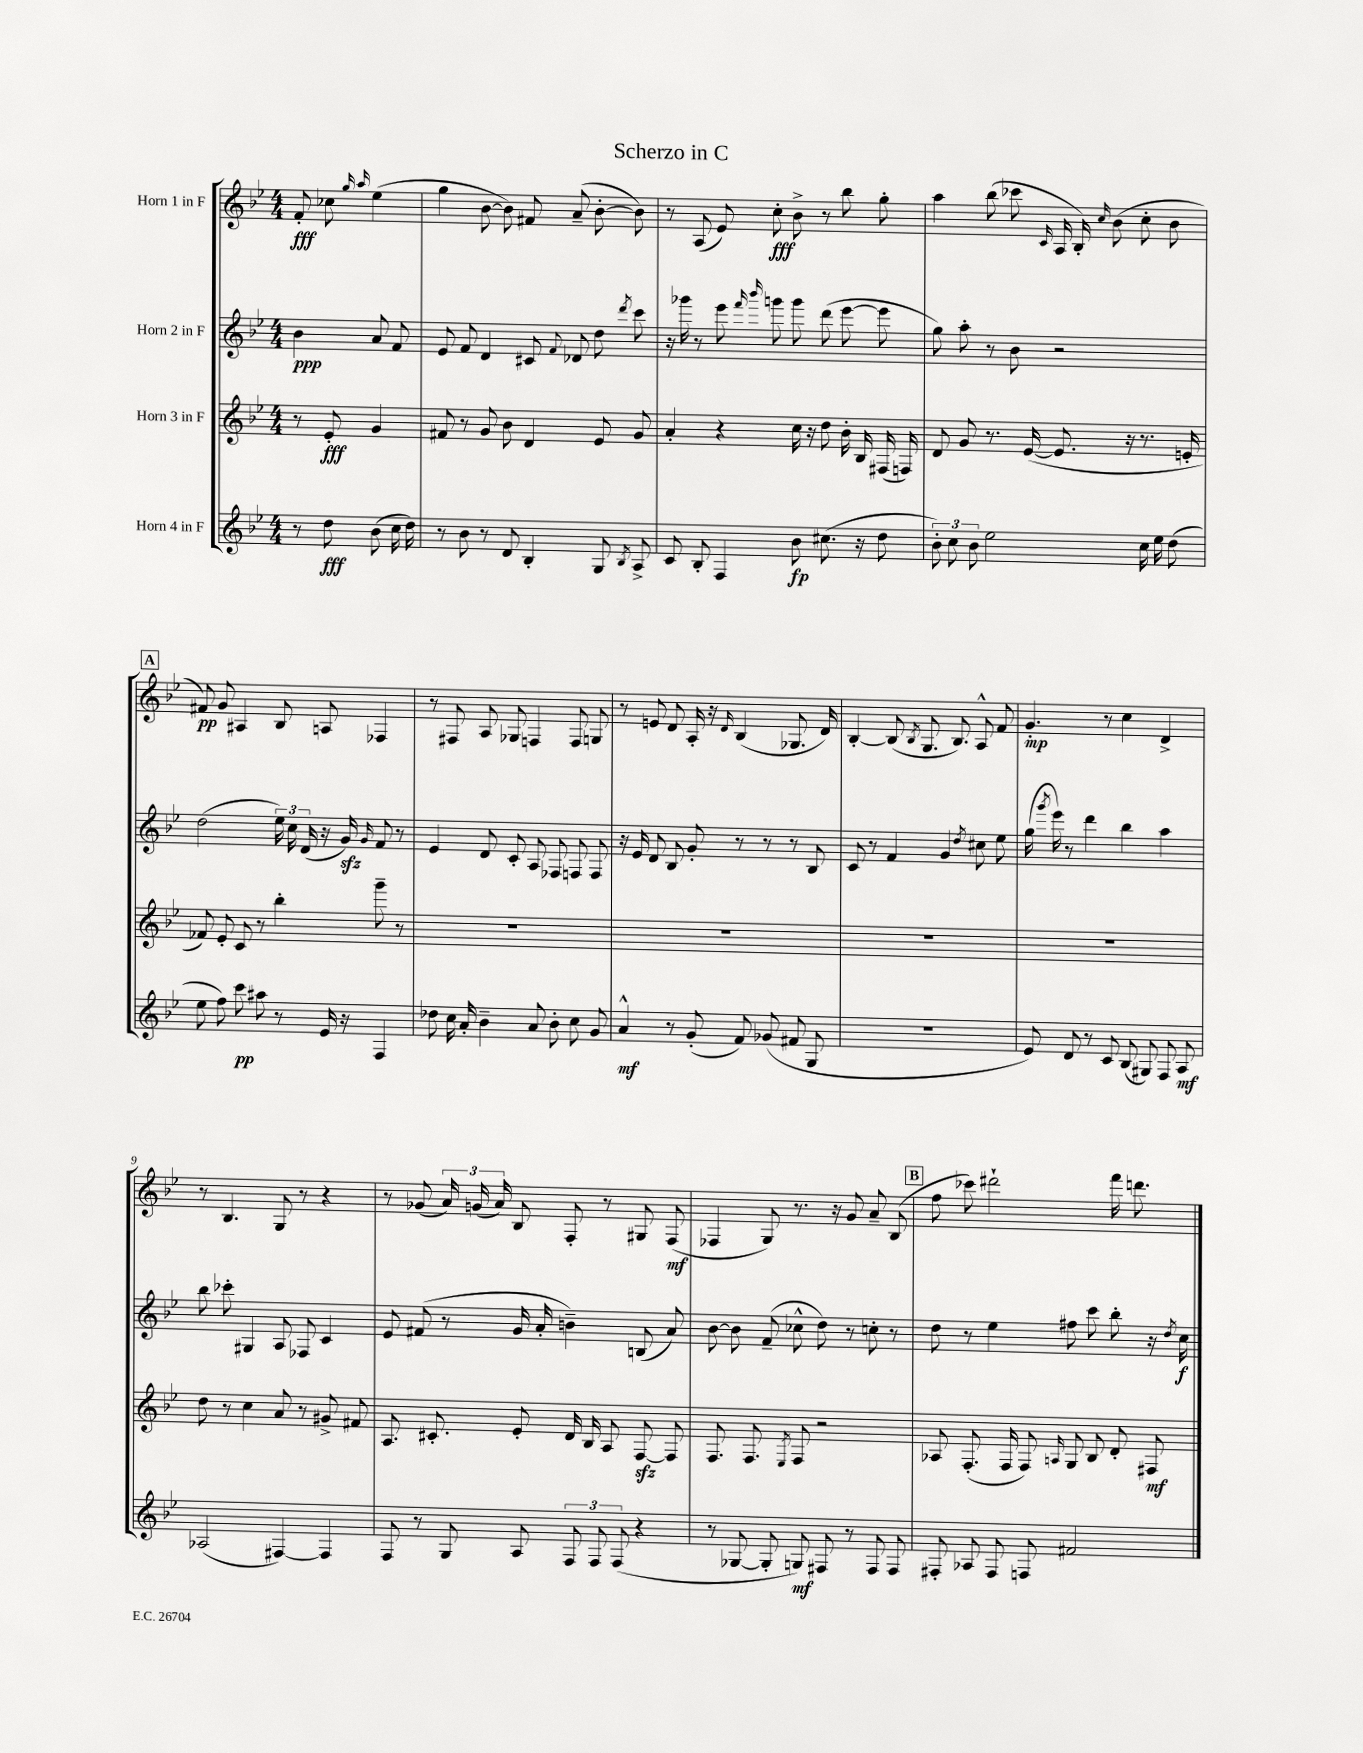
\header { title = "Scherzo in C" }
<<
\new StaffGroup <<
\new Staff = "s0" \with { instrumentName = "Horn 1 in F" } {
    \clef treble \key bes \major \numericTimeSignature \time 4/4 \partial 2
    \autoBeamOff f'8-.\fff ces''8 \grace { g''16 a''16 } ees''4( |
    g''4 bes'8~ bes'8) fis'8 a'8--( bes'8~-. bes'8) |
    r8 a8( ees'8) c''8-.\fff bes'8-> r8 bes''8 g''8-. |
    a''4 bes''8( ces'''8 \grace { c'16 } a16 bes16-.) \grace { c''16 } bes'8( c''8-. bes'8 |
    \mark \markup { \box "A" } fis'8\pp) g'8 ais4 bes8 a8 fes4 |
    r8 fis8 a8 ges8 f4 f8 g8 |
    r8 e'8 d'8 a16-. r16 \grace { d'16 } bes4( ges8. d'16) |
    bes4~-. bes8( \acciaccatura { bes8 } g8. bes8.) a8-^ f'8 |
    g'4.-.\mp r8 c''4 d'4-> |
    r8 bes4. g8 r8 r4 |
    r8 ges'8( \tuplet 3/2 { a'16) g'16( a'16) } bes8 f8-. r8 gis8 f8\mf( |
    fes4 g8) r8. r16 g'8 a'8-- bes8( |
    \mark \markup { \box "B" } f''8 ces'''8) dis'''2-! f'''16 d'''8. \bar "|." |
}
\new Staff = "s1" \with { instrumentName = "Horn 2 in F" } {
    \clef treble \key bes \major \numericTimeSignature \time 4/4 \partial 2
    \autoBeamOff bes'4\ppp a'8 f'8 |
    ees'8 f'8 d'4 cis'8 \appoggiatura { f'8 } des'8 d''8 \acciaccatura { d'''8 } c'''8 |
    r16 ges'''16 r8 ees'''8 \grace { f'''16 bes'''16 } g'''8 g'''8 d'''8( ees'''8~ ees'''8 |
    g''8) a''8-. r8 bes'8 r2 |
    \mark \markup { \box "A" } d''2( \tuplet 3/2 { ees''16) c''16 d'16( } r16 g'16\sfz) \grace { g'16 } f'8 r8 |
    ees'4 d'8 c'8-. a8 fes8 f8 f8 |
    r16 ees'16 d'8 bes8 g'8-. r8 r8 r8 bes8 |
    c'8 r8 f'4 g'4 \acciaccatura { d''8 } cis''8 ees''8 |
    g''16( \acciaccatura { g'''8 } ees'''16) r8 d'''4 bes''4 a''4 |
    bes''8 ces'''8-. gis4 a8 fes8 c'4 |
    ees'8 fis'8( r8 g'16 a'16-. b'4--) b8( a'8) |
    bes'8~ bes'8 f'8--( ces''8-^ d''8) r8 c''8-. r8 |
    \mark \markup { \box "B" } d''8 r8 ees''4 fis''8 c'''8 bes''8-. r16 \acciaccatura { d''8 } c''16\f \bar "|." |
}
\new Staff = "s2" \with { instrumentName = "Horn 3 in F" } {
    \clef treble \key bes \major \numericTimeSignature \time 4/4 \partial 2
    \autoBeamOff r8 ees'8-.\fff g'4 |
    fis'8 r8 g'8 bes'8 d'4 ees'8 g'8 |
    a'4-. r4 c''16 r16 d''8 bes'16-. bes16 fis16( f16) |
    d'8 g'8 r8. ees'16~( ees'8. r16 r8. e'16-. |
    \mark \markup { \box "A" } fes'8) ees'8-. c'8 r8 bes''4-. g'''8-- r8 |
    R1 |
    R1 |
    R1 |
    R1 |
    d''8 r8 c''4 a'8 r8 gis'8-> fis'8 |
    a8. cis'8.-. ees'8-. d'16 bes16 a8 f8~\sfz f8 |
    f8. f8. \acciaccatura { ees8 } f8 r2 |
    \mark \markup { \box "B" } aes8 f8.-.( f16 f8) \grace { a16 } g8 bes8 d'8-. fis8\mf \bar "|." |
}
\new Staff = "s3" \with { instrumentName = "Horn 4 in F" } {
    \clef treble \key bes \major \numericTimeSignature \time 4/4 \partial 2
    \autoBeamOff r8 d''8\fff bes'8( c''16 d''16) |
    r8 bes'8 r8 d'8 bes4-. g8 \acciaccatura { bes8 } a8-> |
    c'8 bes8-. f4 bes'8\fp cis''8.( r16 d''8 |
    \tuplet 3/2 { bes'8-.) c''8 bes'8 } ees''2 c''16 ees''16 d''8( |
    \mark \markup { \box "A" } ees''8 f''8) c'''8\pp ais''8 r8 ees'16 r16 f4 |
    des''8 c''16 a'16-. bes'4-- a'8 bes'8-. c''8 g'8 |
    a'4-^\mf r8 g'8-.( f'8) ges'8( fis'8 g8 |
    R1 |
    ees'8) d'8 r8 c'8 bes8( gis8) f8 a8\mf |
    aes2( fis4~) fis4 |
    f8 r8 g8 a8 \tuplet 3/2 { f8 f8 f8( } r4 |
    r8 ges8~ ges8-. g8\mf) fis8 r8 fis8 fis8 |
    \mark \markup { \box "B" } fis8-. aes8 fis8 f8 fis'2 \bar "|." |
}
>>
>>
